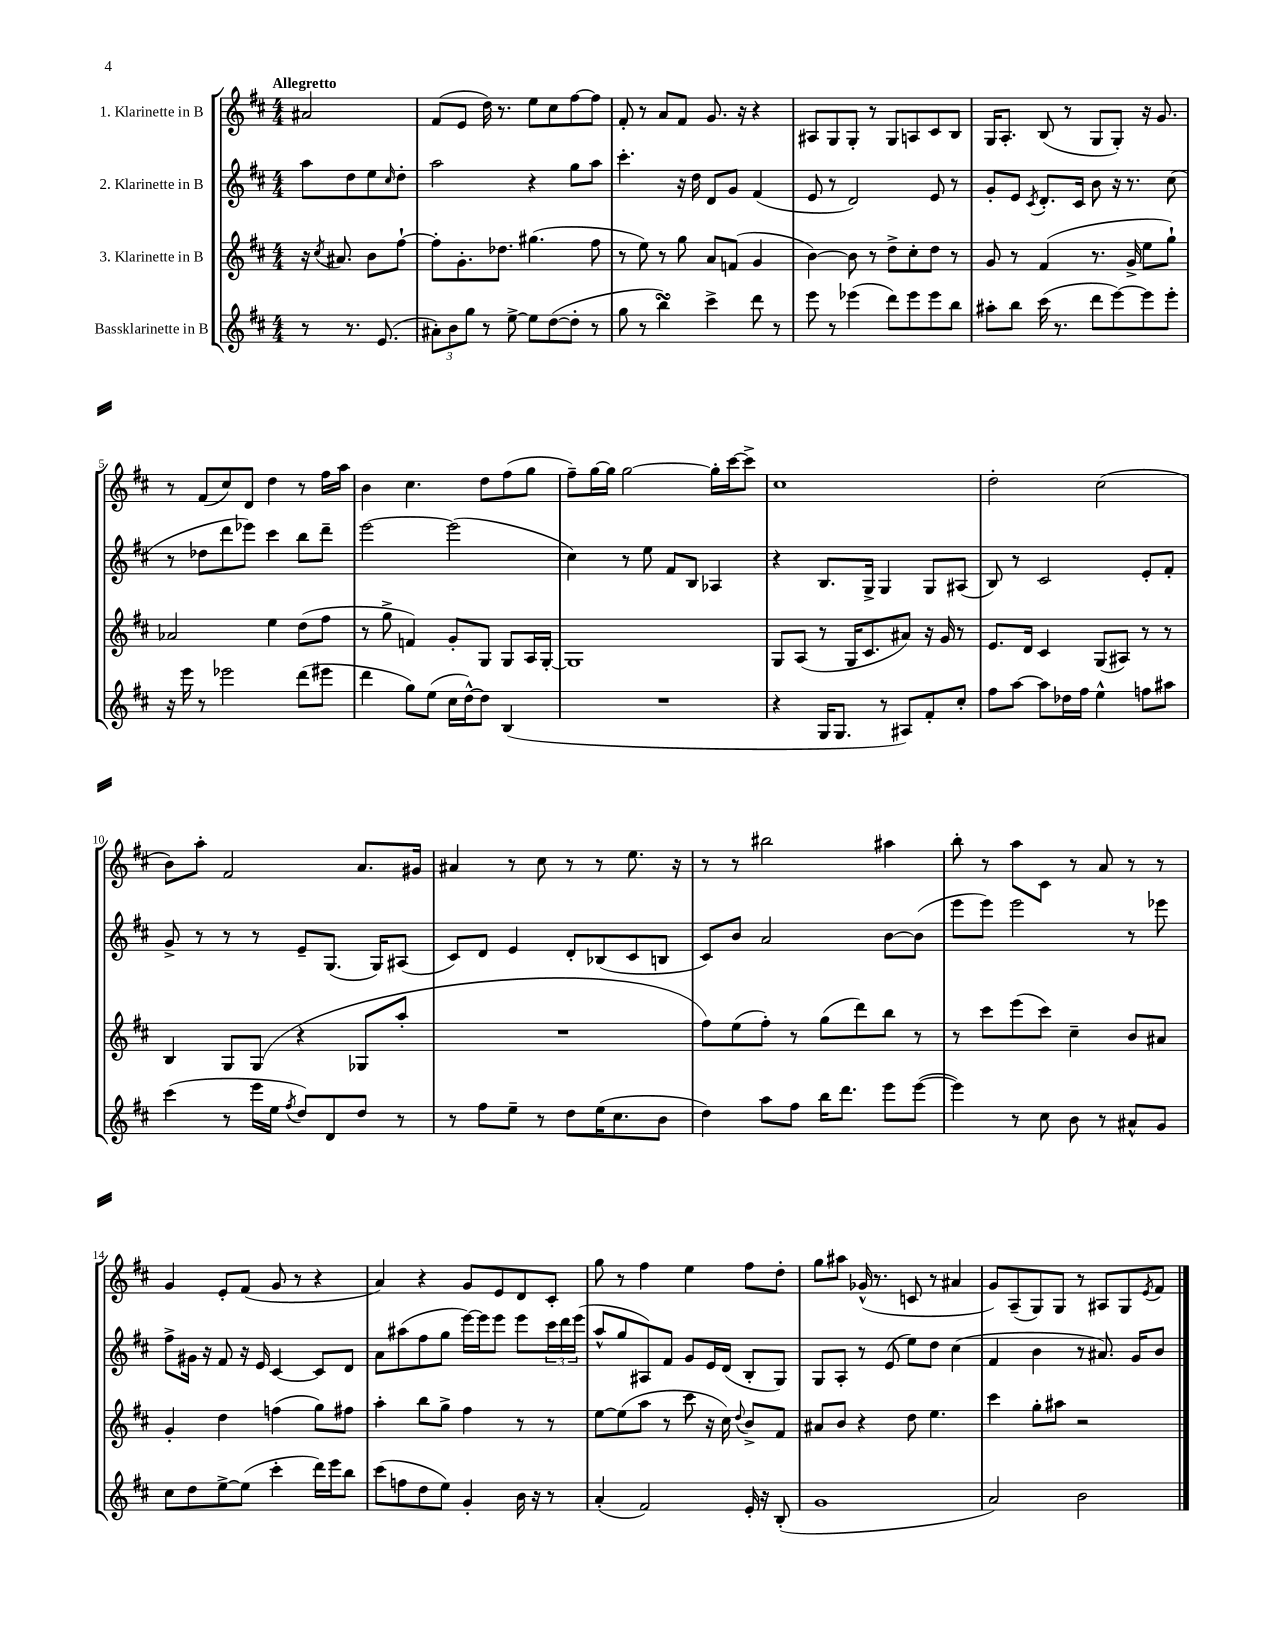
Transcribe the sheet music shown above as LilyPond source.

<<
\new StaffGroup <<
\new Staff = "s0" \with { instrumentName = "1. Klarinette in B" } {
    \clef treble \key d \major \numericTimeSignature \time 4/4 \partial 2 \tempo "Allegretto"
    ais'2 |
    fis'8( e'8 d''16) r8. e''8 cis''8 fis''8~ fis''8 |
    fis'8-. r8 a'8 fis'8 g'8. r16 r4 |
    ais8 g8 g8-. r8 g8 a8 cis'8 b8 |
    g16 a8.-. b8( r8 g8 g8-.) r16 g'8. |
    r8 fis'8( cis''8) d'8 d''4 r8 fis''16 a''16 |
    b'4 cis''4. d''8 fis''8( g''8 |
    fis''8--) g''16~ g''16 g''2~ g''16-. cis'''16~ cis'''8-> |
    cis''1 |
    d''2-. cis''2( |
    b'8) a''8-. fis'2 a'8. gis'16 |
    ais'4 r8 cis''8 r8 r8 e''8. r16 |
    r8 r8 bis''2 ais''4 |
    b''8-. r8 a''8 cis'8 r8 a'8 r8 r8 |
    g'4 e'8-. fis'8( g'8 r8 r4 |
    a'4) r4 g'8 e'8 d'8 cis'8-. |
    g''8 r8 fis''4 e''4 fis''8 d''8-. |
    g''8 ais''8 ges'16-^( r8. c'8 r8 ais'4 |
    g'8) a8--( g8) g8 r8 ais8 g8 \acciaccatura { e'8 } fis'8 \bar "|." |
}
\new Staff = "s1" \with { instrumentName = "2. Klarinette in B" } {
    \clef treble \key d \major \numericTimeSignature \time 4/4 \partial 2
    a''8 d''8 e''8 \grace { cis''16 } d''8-. |
    a''2 r4 g''8 a''8 |
    cis'''4.-. r16 d''16 d'8 g'8 fis'4( |
    e'8 r8 d'2) e'8 r8 |
    g'8-. e'8 \acciaccatura { cis'8 } d'8.-. cis'16 b'8 r16 r8. cis''8( |
    r8 des''8 d'''8 ees'''8) cis'''4 b''8 d'''8-- |
    e'''2~ e'''2( |
    cis''4) r8 e''8 fis'8 b8 aes4 |
    r4 b8. g16-> g4 g8 ais8( |
    b8) r8 cis'2 e'8-. fis'8-. |
    g'8-> r8 r8 r8 e'8-- g8.( g16) ais8( |
    cis'8) d'8 e'4 d'8-. bes8( cis'8 b8 |
    cis'8) b'8 a'2 b'8~ b'8( |
    e'''8 e'''8) e'''2 r8 ees'''8 |
    fis''8-> gis'16 r16 fis'8 r16 e'16 cis'4~ cis'8 d'8 |
    a'8 ais''8( fis''8 g''8 e'''16~) e'''16 e'''8 e'''8 \tuplet 3/2 { cis'''16 d'''16 e'''16( } |
    a''8-^ g''8 ais8) fis'8 g'8 e'16 d'16( b8-. g8) |
    g8 a8-. r8 e'8( e''8) d''8 cis''4( |
    fis'4 b'4 r8 ais'8.) g'16 b'8 \bar "|." |
}
\new Staff = "s2" \with { instrumentName = "3. Klarinette in B" } {
    \clef treble \key d \major \numericTimeSignature \time 4/4 \partial 2
    r16 \acciaccatura { cis''8 } ais'8. b'8 fis''8~-! |
    fis''8-. g'8.-. des''8. gis''4.( fis''8 |
    r8 e''8) r8 g''8 a'8 f'8( g'4 |
    b'4~) b'8 r8 d''8-> cis''8-. d''8 r8 |
    g'8 r8 fis'4( r8. g'16-> e''8 g''8-!) |
    aes'2 e''4 d''8( fis''8 |
    r8 g''8-> f'4) g'8-. g8 g8 a16 g16~-. |
    g1 |
    g8 a8( r8 g16 cis'8. ais'8) r16 g'16 r8 |
    e'8. d'16 cis'4 g8( ais8) r8 r8 |
    b4 g8 g8( r4 ges8 a''8-. |
    R1 |
    fis''8) e''8( fis''8-.) r8 g''8( d'''8) b''8 r8 |
    r8 cis'''8 e'''8( cis'''8) cis''4-- b'8 ais'8 |
    g'4-. d''4 f''4( g''8) fis''8 |
    a''4-. b''8 g''8-> fis''4 r8 r8 |
    e''8~ e''8( a''8 r8 cis'''8 r16 cis''16) \appoggiatura { d''8 } b'8-> fis'8 |
    ais'8 b'8 r4 d''8 e''4. |
    cis'''4 g''8-. ais''8 r2 \bar "|." |
}
\new Staff = "s3" \with { instrumentName = "Bassklarinette in B" } {
    \clef treble \key d \major \numericTimeSignature \time 4/4 \partial 2
    r8 r8. e'8.( |
    \tuplet 3/2 { ais'8-.) b'8 g''8 } r8 e''8~-> e''8 d''8~( d''8-. r8 |
    g''8 r8 b''4\turn) cis'''4-> d'''8 r8 |
    e'''8 r8 ees'''4( d'''8) ees'''8 ees'''8 b''8 |
    ais''8-. b''8 cis'''16( r8. d'''8 e'''8~) e'''8 e'''8-. |
    r16 e'''16 r8 ees'''2 d'''8( eis'''8 |
    d'''4 g''8) e''8( cis''16 d''16~-^) d''8 b4( |
    R1 |
    r4 g16 g8. r8 ais8) fis'8-. cis''8-. |
    fis''8 a''8~ a''8 des''16 fis''16 e''4-^ f''8 ais''8 |
    cis'''4( r8 e'''16 e''16 \acciaccatura { fis''8 } d''8) d'8 d''8 r8 |
    r8 fis''8 e''8-- r8 d''8 e''16( cis''8. b'8 |
    d''4) a''8 fis''8 b''16 d'''8. e'''8 e'''8~( |
    e'''4) r8 cis''8 b'8 r8 ais'8-^ g'8 |
    cis''8 d''8 e''8~-> e''8( cis'''4-. d'''16) e'''16 b''8 |
    cis'''8( f''8 d''8 e''8) g'4-. b'16 r16 r8 |
    a'4-.( fis'2) e'16-. r16 b8-.( |
    g'1 |
    a'2) b'2 \bar "|." |
}
>>
>>
